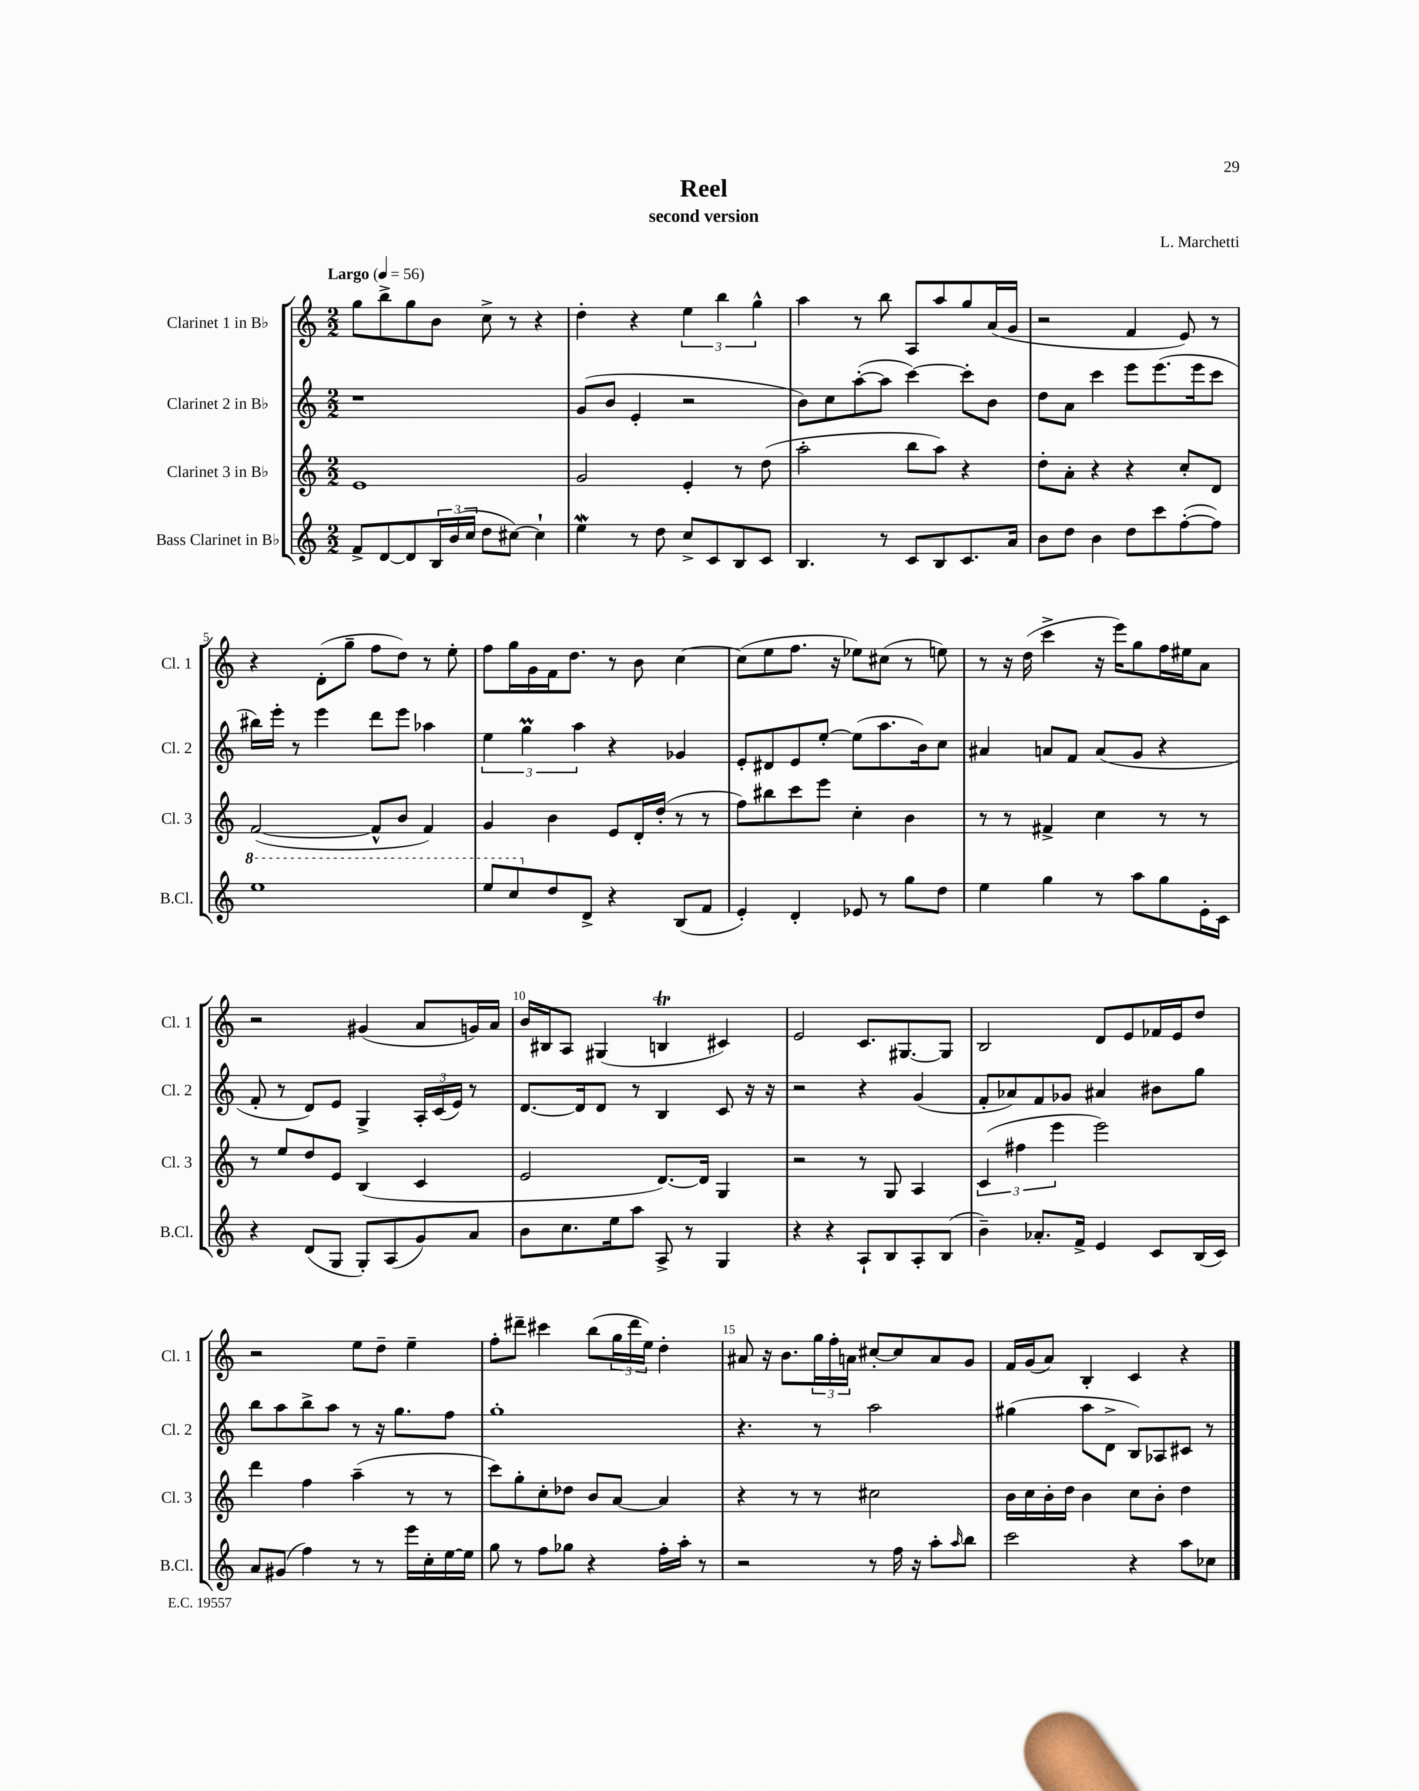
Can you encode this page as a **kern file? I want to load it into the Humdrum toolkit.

**kern	**kern	**kern	**kern
*staff4	*staff3	*staff2	*staff1
*clefG2	*clefG2	*clefG2	*clefG2
*k[]	*k[]	*k[]	*k[]
*M2/2	*M2/2	*M2/2	*M2/2
*MM56	*MM56	*MM56	*MM56
8f^	1e	1r	8gg
[8d	.	.	8bb^
8d]	.	.	8gg
24B	.	.	8b
(24b	.	.	.
24cc	.	.	.
8dd	.	.	8cc^
[8cc#)	.	.	8r
4cc#`]	.	.	4r
=	=	=	=
4ee	2g	(8g	4dd'
.	.	8b	.
8r	.	4e'	4r
8dd	.	.	.
8cc^	4e'	2r	6ee
8c	.	.	.
.	.	.	6bb
8B	8r	.	.
.	.	.	6gg^^
8c	(8dd	.	.
=	=	=	=
4.B	2aa'	8b)	4aa
.	.	8cc	.
.	.	([8aa'	8r
8r	.	8aa]	8bb
8c	8bb	[4ccc)	8A
8B	8aa)	.	8aa
8.c	4r	8ccc']	8gg
.	.	8b	(16a
16a	.	.	16g
=	=	=	=
8b	8dd'	8dd	2r
8dd	8a'	8a	.
4b	4r	4ccc	.
8dd	4r	8eee	4f
8ccc	.	(8.eee	.
([8ff'	8cc'	.	8e)
.	.	16eee	.
8ff])	8d	8ccc	8r
=	=	=	=
1eee	([2f	16bb#)	4r
.	.	16eee'	.
.	.	8r	.
.	.	4eee	(8d'
.	.	.	8gg~
.	8f^^]	8ddd	8ff
.	8b	8eee	8dd)
.	4f)	4aa-	8r
.	.	.	8ee'
=	=	=	=
8eee	4g	6ee	8ff
8ccc	.	.	16gg
.	.	6gg	.
.	.	.	16g
8dd	4b	.	16f
.	.	.	8.dd
.	.	6aa	.
8d^	.	.	.
4r	8e	4r	8r
.	16d'	.	8b
.	(16dd'	.	.
(8B	8r	4g-	[4cc
8f	8r	.	.
=	=	=	=
4e')	8ff)	8e'	(8cc]
.	8bb#	8d#	8ee
4d'	8ccc	8e	8.ff
.	8eee	[8ee'	.
.	.	.	16r
8e-	4cc'	(8ee]	8ee-)
8r	.	8.aa	(8cc#
8gg	4b	.	8r
.	.	16b)	.
8dd	.	8cc	8ee)
=	=	=	=
4ee	8r	4a#	8r
.	8r	.	16r
.	.	.	(16dd
4gg	4f#^	8a	4ccc^
.	.	8f	.
8r	4cc	(8a	16r
.	.	.	16eee)
8aa	.	8g	8gg
8gg	8r	4r	16ff
.	.	.	16ee#
16e'	8r	.	8a
16c	.	.	.
=	=	=	=
4r	8r	8f'	2r
.	8ee	8r	.
(8d	8dd	8d)	.
8G	8e	8e	.
8G')	(4B	4G^	(4g#
(8A	.	.	.
8g)	4c	24A'	8a
.	.	(24c	.
.	.	24e)	.
8a	.	8r	16g)
.	.	.	16a
=	=	=	=
8b	2e	[8.d	16b
.	.	.	16B#
8.cc	.	.	8A
.	.	16d]	.
.	.	8d	(4G#
16ee	.	.	.
8aa	.	8r	.
8A^	[8.d)	4B	4B
8r	.	.	.
.	16d]	.	.
4G	4G	8c	4c#)
.	.	16r	.
.	.	16r	.
=	=	=	=
4r	2r	2r	2e
4r	.	.	.
8A`	8r	4r	8.c
8B	8G	.	.
.	.	.	[8.G#
8A'	4A	(4g	.
(8B	.	.	8G#]
=	=	=	=
4b~)	(6c	8f'	2B
.	.	8a-)	.
.	6ff#	.	.
8.a-'	.	8f	.
.	6eee	.	.
.	.	8g-	.
16f^	.	.	.
4e	2eee)	4a#	8d
.	.	.	8e
8c	.	8b#	16f-
.	.	.	16e
(16B	.	8gg	8dd
16c)	.	.	.
=	=	=	=
8a	4ddd	8bb	2r
(8g#	.	8aa	.
4ff)	4ff	8bb^	.
.	.	8aa	.
8r	(4aa~	8r	8ee
8r	.	16r	8dd~
.	.	8.gg	.
16eee	8r	.	4ee~
16cc'	.	.	.
[16ee	8r	8ff	.
16ee]	.	.	.
=	=	=	=
8gg	8ccc)	1gg'	8ff'
8r	8gg'	.	8ddd#~
8ff	8cc'	.	4ccc#
8gg-	8dd-	.	.
4r	8b	.	(8bb
.	[8a	.	24gg
.	.	.	24ddd#
.	.	.	24ee)
16ff'	4a]	.	4dd'
16aa'	.	.	.
8r	.	.	.
=	=	=	=
2r	4r	4.r	8a#
.	.	.	16r
.	.	.	8.b
.	8r	.	.
.	8r	8r	24gg
.	.	.	24ff'
.	.	.	24a
8r	2cc#	2aa	[8cc#'
16ff	.	.	8cc#]
16r	.	.	.
8aa'	.	.	8a
16qqaa	.	.	.
8bb	.	.	8g
=	=	=	=
2ccc	16b	(4gg#	16f
.	16cc	.	(16g
.	16b'	.	8a)
.	16dd	.	.
.	4b	8aa	4B'
.	.	8d^	.
4r	8cc	8B)	4c
.	8b'	8A-	.
8aa	4dd	8c#	4r
8cc-	.	8r	.
==	==	==	==
*-	*-	*-	*-
